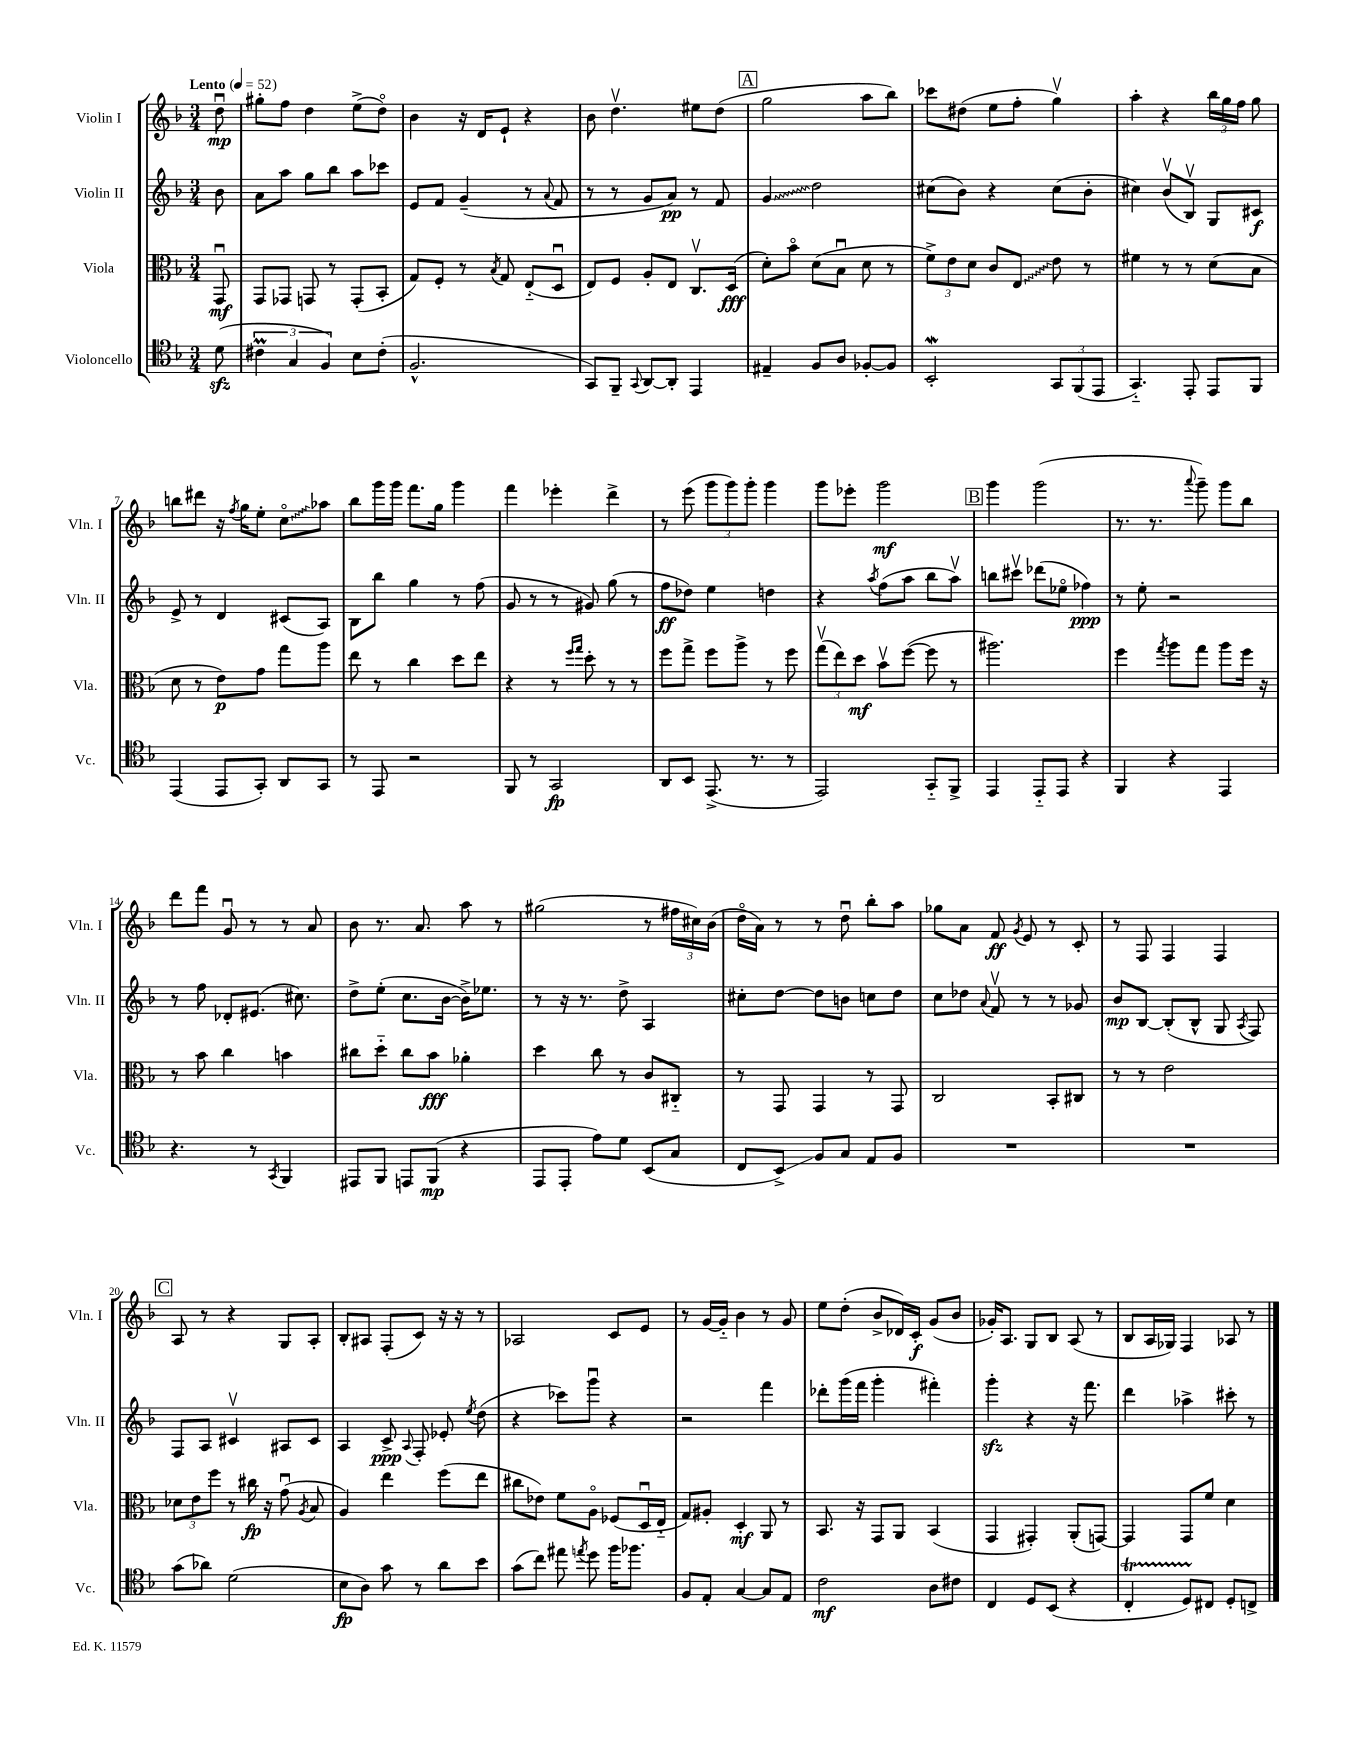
<<
\new StaffGroup <<
\new Staff = "s0" \with { instrumentName = "Violin I" shortInstrumentName = "Vln. I" } {
    \clef treble \key f \major \numericTimeSignature \time 3/4 \partial 8 \tempo "Lento" 4 = 52
    \autoBeamOff d''8\downbow\mp |
    gis''8[-. f''8] d''4 e''8[->( d''8]\flageolet) |
    bes'4 r16 d'16[ e'8]-! r4 |
    bes'8 d''4.\upbow eis''8[ d''8]( |
    \mark \markup { \box "A" } g''2 a''8[ bes''8]) |
    ces'''8[ dis''8]( e''8[ f''8]-. g''4\upbow) |
    a''4-. r4 \tuplet 3/2 { bes''16[ g''16 f''16] } g''8 |
    b''8[ dis'''8] r16 \acciaccatura { f''8 } g''16[ e''8]-. \once \override Glissando.style = #'zigzag c''8[\flageolet\glissando aes''8] |
    bes''8[ g'''16 g'''16] f'''8.[ g''16] g'''4 |
    f'''4 ees'''4-. d'''4-> |
    r8 e'''8( \tuplet 3/2 { g'''8[ g'''8) g'''8]-. } g'''4 |
    g'''8[ ees'''8]-. g'''2\mf |
    \mark \markup { \box "B" } g'''4 g'''2( |
    r8. r8. \appoggiatura { a'''8 } g'''8--) g'''8[ bes''8] |
    d'''8[ f'''8] g'8\downbow r8 r8 a'8 |
    bes'8 r8. a'8. a''8 r8 |
    gis''2( r8 \tuplet 3/2 { fis''16[ cis''16) bes'16]( } |
    d''16[\flageolet a'16]) r8 r8 d''8\downbow bes''8[-. a''8] |
    ges''8[ a'8] f'8\ff \acciaccatura { g'8 } e'8 r8 c'8-. |
    r8 f8 f4 f4 |
    \mark \markup { \box "C" } a8 r8 r4 g8[ a8]-. |
    bes8[-. ais8] f8[-.( c'8]) r16 r16 r8 |
    aes2 c'8[ e'8] |
    r8 g'16[~ g'16]-_ bes'4 r8 g'8 |
    e''8[ d''8]-.( bes'8[-> des'16) c'16]-.\f g'8[( bes'8] |
    ges'16[-.) a8.] g8[ bes8] a8( r8 |
    bes8[ a16 ges16]) f4 aes8 r8 \bar "|." |
}
\new Staff = "s1" \with { instrumentName = "Violin II" shortInstrumentName = "Vln. II" } {
    \clef treble \key f \major \numericTimeSignature \time 3/4 \partial 8
    \autoBeamOff bes'8 |
    a'8[ a''8] g''8[ bes''8] a''8[ ces'''8] |
    e'8[ f'8] g'4--( r8 \appoggiatura { a'8 } f'8 |
    r8 r8 g'8[ a'8]\pp) r8 f'8 |
    \mark \markup { \box "A" } \once \override Glissando.style = #'zigzag g'4\glissando d''2 |
    cis''8[( bes'8]) r4 cis''8[( bes'8]-. |
    cis''4) bes'8[\upbow( bes8]\upbow) g8[ cis'8]\f |
    e'8-> r8 d'4 cis'8[( a8]) |
    bes8[ bes''8] g''4 r8 f''8( |
    g'8 r8 r8 gis'8) g''8( r8 |
    f''8[\ff des''8]) e''4 d''4 |
    r4 \acciaccatura { a''8 } f''8[( a''8] bes''8[ a''8]\upbow) |
    \mark \markup { \box "B" } b''8[ cis'''8]\upbow des'''8[( ees''8]\flageolet fes''4\ppp) |
    r8 e''8-. r2 |
    r8 f''8 des'8[-. eis'8.]( cis''8.) |
    d''8[-> e''8]-.( c''8.[ bes'16]~ bes'16[->) ees''8.] |
    r8 r16 r8. d''8-> a4 |
    cis''8[-. d''8]~ d''8[ b'8] c''8[ d''8] |
    c''8[ des''8] \appoggiatura { a'8 } f'8\upbow r8 r8 ges'8 |
    bes'8[\mp bes8]~ bes8[-.( bes8]-^ g8 \acciaccatura { a8 } f8) |
    \mark \markup { \box "C" } f8[ a8] cis'4\upbow ais8[ cis'8] |
    a4 c'8->\ppp \appoggiatura { a8 } f8-. ees'8-. \acciaccatura { e''8 } d''8( |
    r4 ces'''8[) g'''8]\downbow r4 |
    r2 f'''4 |
    des'''8[-. g'''16( f'''16] g'''4-. fis'''4-.) |
    g'''4-.\sfz r4 r16 f'''8. |
    d'''4 aes''4-> cis'''8-. r8 \bar "|." |
}
\new Staff = "s2" \with { instrumentName = "Viola" shortInstrumentName = "Vla." } {
    \clef alto \key f \major \numericTimeSignature \time 3/4 \partial 8
    \autoBeamOff g,8\downbow\mf |
    g,8[ ges,8] g,8 r8 g,8[-.( bes,8]-. |
    g8[) f8]-. r8 \acciaccatura { bes8 } g8 e8[-_( d8]\downbow |
    e8[) f8] a8[-. e8] c8.[\upbow d16]\fff( |
    \mark \markup { \box "A" } d'8[-.) bes'8]\flageolet d'8[( bes8]\downbow d'8 r8 |
    \tuplet 3/2 { f'8[->) e'8 d'8] } c'8[ \once \override Glissando.style = #'zigzag e8]\glissando e'8 r8 |
    fis'4 r8 r8 d'8[( bes8] |
    d'8 r8 e'8[\p) g'8] g''8[ a''8] |
    e''8 r8 c''4 d''8[ e''8] |
    r4 r8 \grace { f''16[ g''16] } d''8-. r8 r8 |
    f''8[ g''8]-> f''8[ a''8]-> r8 f''8 |
    \tuplet 3/2 { g''8[\upbow( e''8) d''8]\mf } bes'8[\upbow f''8]~( f''8 r8 |
    \mark \markup { \box "B" } ais''2.) |
    f''4 \acciaccatura { g''8 } a''8[ g''8] a''8[ f''16] r16 |
    r8 bes'8 c''4 b'4 |
    cis''8[ d''8]-_ cis''8[ bes'8]\fff aes'4-. |
    d''4 c''8 r8 c'8[ cis8]-_ |
    r8 g,8 g,4 r8 g,8 |
    c2 bes,8[-. cis8] |
    r8 r8 e'2 |
    \mark \markup { \box "C" } \tuplet 3/2 { des'8[ e'8 f''8] } r8 cis''16\fp r16 g'8\downbow( \acciaccatura { a8 } bes8 |
    a4) e''4 f''8[( e''8] |
    cis''8[ ees'8]) f'8[ a8]\flageolet fes8[( d16\downbow e16]-_ |
    g8[) ais8]-. d4-.\mf a,8 r8 |
    bes,8. r16 g,8[ a,8] bes,4( |
    g,4 gis,4-.) a,8[-.( g,8]~) |
    g,4 g,8[ f'8] d'4 \bar "|." |
}
\new Staff = "s3" \with { instrumentName = "Violoncello" shortInstrumentName = "Vc." } {
    \clef tenor \key f \major \numericTimeSignature \time 3/4 \partial 8
    \autoBeamOff d'8\sfz( |
    \tuplet 3/2 { cis'4\prall g4 f4) } bes8[ cis'8]-.( |
    f2.-^ |
    g,8[) f,8]-- \appoggiatura { g,8 } a,8[~ a,8]-. e,4 |
    \mark \markup { \box "A" } eis4-- f8[ a8] fes8[~-. fes8] |
    bes,2-.\mordent \tuplet 3/2 { g,8[ f,8( e,8] } |
    g,4.-_) e,8-. e,8[ f,8] |
    e,4( e,8[ g,8]-.) a,8[ g,8] |
    r8 e,8 r2 |
    f,8 r8 g,2\fp |
    a,8[ bes,8] e,8.->( r8. r8 |
    e,2) g,8[-_ f,8]-> |
    \mark \markup { \box "B" } e,4 e,8[-_ e,8] r4 |
    f,4 r4 e,4 |
    r4. r8 \acciaccatura { g,8 } f,4 |
    eis,8[ f,8] e,8[ f,8]\mp( r4 |
    e,8[ e,8]-. e'8[) d'8] bes,8[( g8] |
    c8[ bes,8]->\glissando) f8[ g8] e8[ f8] |
    R2. |
    R2. |
    \mark \markup { \box "C" } g'8[( aes'8]) d'2( |
    bes8[\fp a8]) g'8 r8 a'8[ bes'8] |
    g'8[( c''8]) eis''8 \acciaccatura { e''8 } d''8 f''16[ fes''8.] |
    f8[ e8]-. g4~ g8[ e8] |
    c'2\mf a8[ cis'8] |
    c4 d8[ bes,8]( r4 |
    c4-.\startTrillSpan d8[) cis8]\stopTrillSpan d8[-. c8]-> \bar "|." |
}
>>
>>
